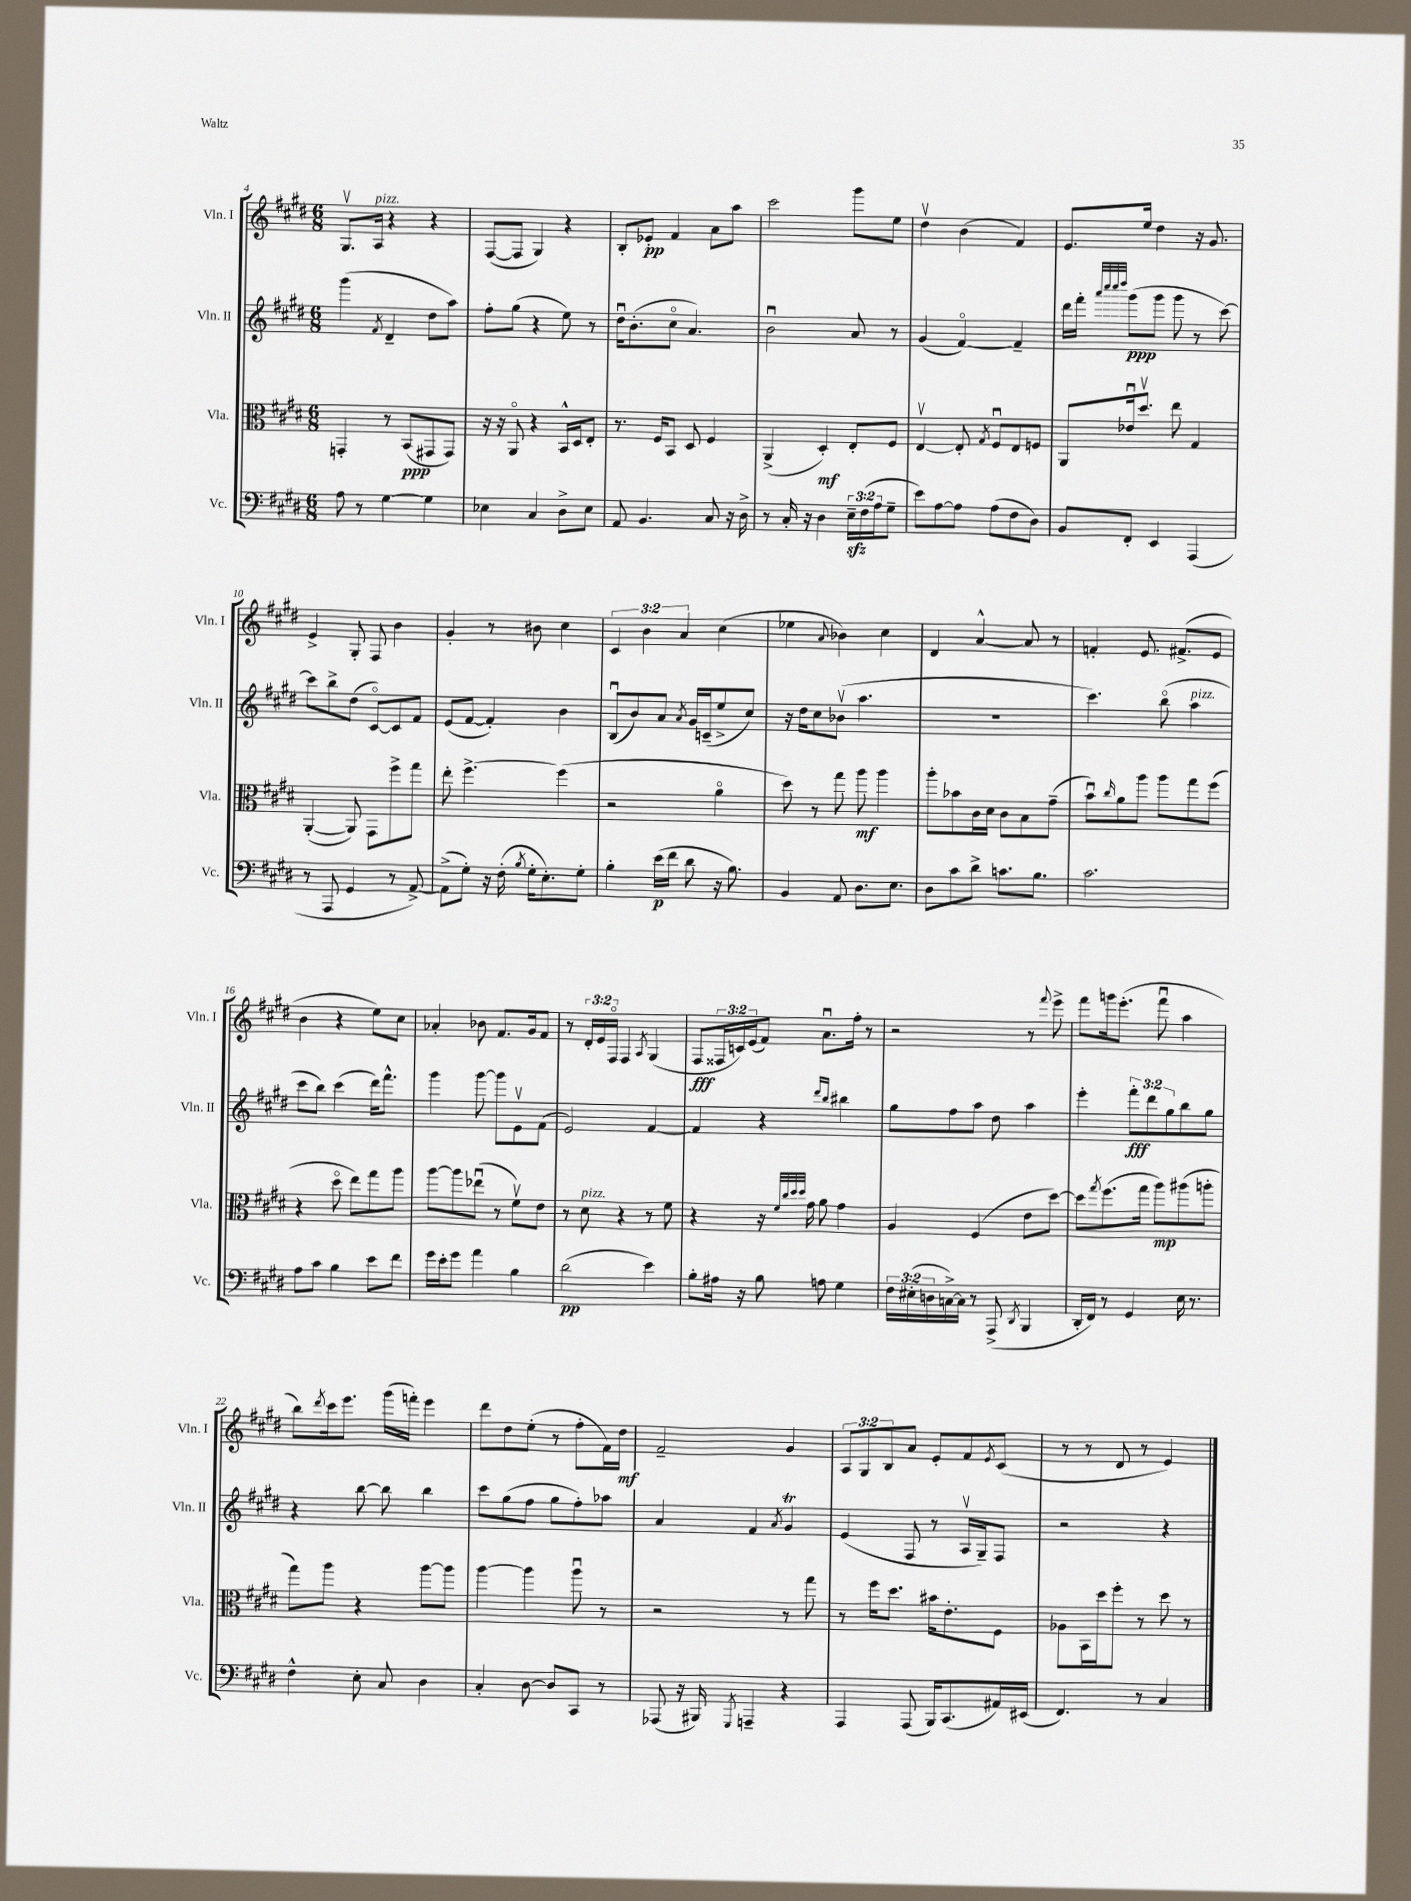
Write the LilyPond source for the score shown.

<<
\new StaffGroup <<
\new Staff = "s0" \with { instrumentName = "Vln. I" shortInstrumentName = "Vln. I" } {
    \clef treble \key e \major \numericTimeSignature \time 6/8 \override Staff.TupletNumber.text = #tuplet-number::calc-fraction-text
    gis8.\upbow a16^\markup { \italic "pizz." } r4 r4 |
    fis8~( fis8 gis4) r4 |
    b8-. ees'8-.\pp fis'4 a'8 a''8 |
    cis'''2 gis'''8 e''8 |
    dis''4\upbow b'4( fis'4) |
    e'8. e''16 dis''4 r16 gis'8. |
    e'4-> gis8-. fis8 b'4 |
    gis'4-. r8 bis'8 cis''4 |
    \tuplet 3/2 { cis'4 b'4 a'4 } cis''4( |
    ees''4 \appoggiatura { a'8 } bes'4) cis''4 |
    dis'4 a'4~-^ a'8 r8 |
    f'4-. e'8. fis'8.->( e'8 |
    b'4 r4 e''8) cis''8 |
    aes'4-. bes'8 fis'8. gis'16 fis'8 |
    r8 \tuplet 3/2 { dis'16-. e'16 fis16\flageolet } fis4 \acciaccatura { a8 } gis4( |
    fis8\fff \tuplet 3/2 { fisis16 c'16) e'16( } fis'8) a'8.\downbow fis''16-. r8 |
    r2 r8 \appoggiatura { fis'''8 } e'''8-> |
    fis'''8 g'''16 e'''8.-.( fis'''8\downbow a''4 |
    b''8) \acciaccatura { dis'''8 } cis'''16 e'''8. gis'''16( f'''16-.) e'''4 |
    dis'''8 dis''8 e''8-.( r8 fis''8-. fis'16) dis''16\mf |
    fis'2-- gis'4 |
    \tuplet 3/2 { a8 gis8 b8 } a'8 e'8-. fis'8 \acciaccatura { e'8 } cis'8( |
    r8 r8 dis'8 r8 e'4) \bar "|." |
}
\new Staff = "s1" \with { instrumentName = "Vln. II" shortInstrumentName = "Vln. II" } {
    \clef treble \key e \major \numericTimeSignature \time 6/8 \override Staff.TupletNumber.text = #tuplet-number::calc-fraction-text
    gis'''4( \acciaccatura { fis'8 } dis'4-- dis''8 a''8) |
    fis''8-. gis''8( r4 e''8) r8 |
    dis''16\downbow b'8.-.( cis''8\flageolet a'4.) |
    b'2\downbow a'8 r8 |
    gis'4( fis'4~\flageolet) fis'4-- |
    dis'''16 fis'''16-. \grace { a'''32 cis''''32 cis''''32 dis''''32 } gis'''8\ppp( gis'''8 gis'''8 r8 cis'''8~) |
    cis'''8 b''8-> dis''8( cis'8~\flageolet) cis'8 fis'8 |
    e'8( fis'8~ fis'4-.) b'4 |
    b8\downbow( b'8) a'8 \acciaccatura { a'8 } gis'16 c'16--( e''8-> cis''8) |
    r16 dis''16 cis''8 bes'8\upbow( a''4. |
    R2. |
    cis'''4.) b''8\flageolet( a''4^\markup { \italic "pizz." } |
    cis'''8 b''8) cis'''4( dis'''16) fis'''8.-^ |
    gis'''4 gis'''8~ gis'''8 e'8\upbow fis'8( |
    e'2) fis'4~ |
    fis'4 r4 \grace { dis'''16 b''16 } bis''4 |
    gis''8 fis''8 a''8 dis''8 a''4 |
    e'''4-. \tuplet 3/2 { fis'''8-.\fff dis'''8 gis''8 } b''8 gis''8 |
    r4 b''8~ b''8 b''4 |
    cis'''8 gis''8( fis''8 gis''8 fis''8-.) aes''8 |
    a'4 fis'4 \acciaccatura { a'8 } gis'4\trill |
    e'4( fis8 r8 a16\upbow gis16--) fis8 |
    r2 r4 \bar "|." |
}
\new Staff = "s2" \with { instrumentName = "Vla." shortInstrumentName = "Vla." } {
    \clef alto \key e \major \numericTimeSignature \time 6/8
    g,4-. r8 b,8\ppp( gis,8 gis,8) |
    r16 r16 a,8\flageolet r4 b,16-^ dis16 e8-. |
    r8. fis16 b,8 dis8 fis4 |
    a,4->( dis4-.\mf) e8-. fis8 |
    e4~\upbow e8-. \acciaccatura { gis8 } fis8\downbow e8 f8 |
    a,8 ees'16\downbow dis''8.\upbow e''8 gis4 |
    a,4~-.( a,8) gis,8 fis''8-> gis''8 |
    e''8-. fis''4.~-> fis''4( |
    r2 a'4\flageolet |
    dis''8) r8 gis''8 a''8\mf a''4 |
    a''8-. bes'8 cis'16 dis'16 cis'8 b8 gis'8--( |
    b'8\downbow) \grace { cis''16 } a'8 a''8 a''8 gis''8 fis''8( |
    r4 dis''8\flageolet e''8) gis''8 a''8 |
    a''8~ a''8 ees''8\downbow( r8 fis'8\upbow) e'8 |
    r8 dis'8^\markup { \italic "pizz." } r4 r8 fis'8 |
    r4 r16 \grace { fis'32 cis''32 dis''32 dis''32 } gis'16 a'8 gis'4 |
    a4 fis4( e'8 dis''8~) |
    dis''8 \acciaccatura { gis''8 } fis''8.( gis''16 a''8\mp) ais''8( a''8-. |
    gis''8) a''8 r4 a''8~ a''8 |
    a''4~ a''4 a''8\downbow r8 |
    r2 r8 gis''8 |
    r8 fis''16 dis''8. bis'16 e'8.-. fis8 |
    aes8 b,16 dis''16 fis''8-. r8 dis''8 r8 \bar "|." |
}
\new Staff = "s3" \with { instrumentName = "Vc." shortInstrumentName = "Vc." } {
    \clef bass \key e \major \numericTimeSignature \time 6/8 \override Staff.TupletNumber.text = #tuplet-number::calc-fraction-text
    a8 r8 gis4~ gis4 |
    ees4 cis4 dis8-> ees8 |
    a,8 b,4. cis8 r16 dis16-> |
    r8 cis16-. r16 dis4 \tuplet 3/2 { e16--\sfz fis16( a16 } gis8-- |
    e'8) a8~ a8 a8( fis8 dis8) |
    b,8 fis,8-. e,4 a,,4( |
    r8 a,,8 gis,4 r8 a,8~->) |
    a,8->( gis8-.) r16 fis16-.( \acciaccatura { b8 } gis16-. e8.-.) gis8-. |
    b4-. e'16\p( fis'16 dis'8 r16 b8.) |
    b,4 a,8 dis8. e8. |
    dis8 cis'8 dis'8-> c'8. b8. |
    cis'2. |
    a8 cis'8 b4 e'8 fis'8 |
    gis'16 e'16-. gis'8 a'4 b4 |
    dis'2\pp( e'4) |
    b8-. ais16 r16 b8 a8 gis4 |
    \tuplet 3/2 { fis16 eis16-.( d16 } c16~->) c16 r8 a,,8->( \acciaccatura { dis,8 } b,,4 |
    dis,16-. fis,16) r8 gis,4 e16 r8. |
    fis4-^ e8-. cis8 dis4 |
    cis4-. dis8~ dis8 cis,8 r8 |
    aes,,8( r16 bis,,16) \acciaccatura { gis,,8 } a,,4-- r4 |
    a,,4 a,,8( b,,16) cis,8.( ais,16) eis,16( |
    fis,4.) r8 cis4 \bar "|." |
}
>>
>>
\layout { \context { \Score currentBarNumber = #4 } }
